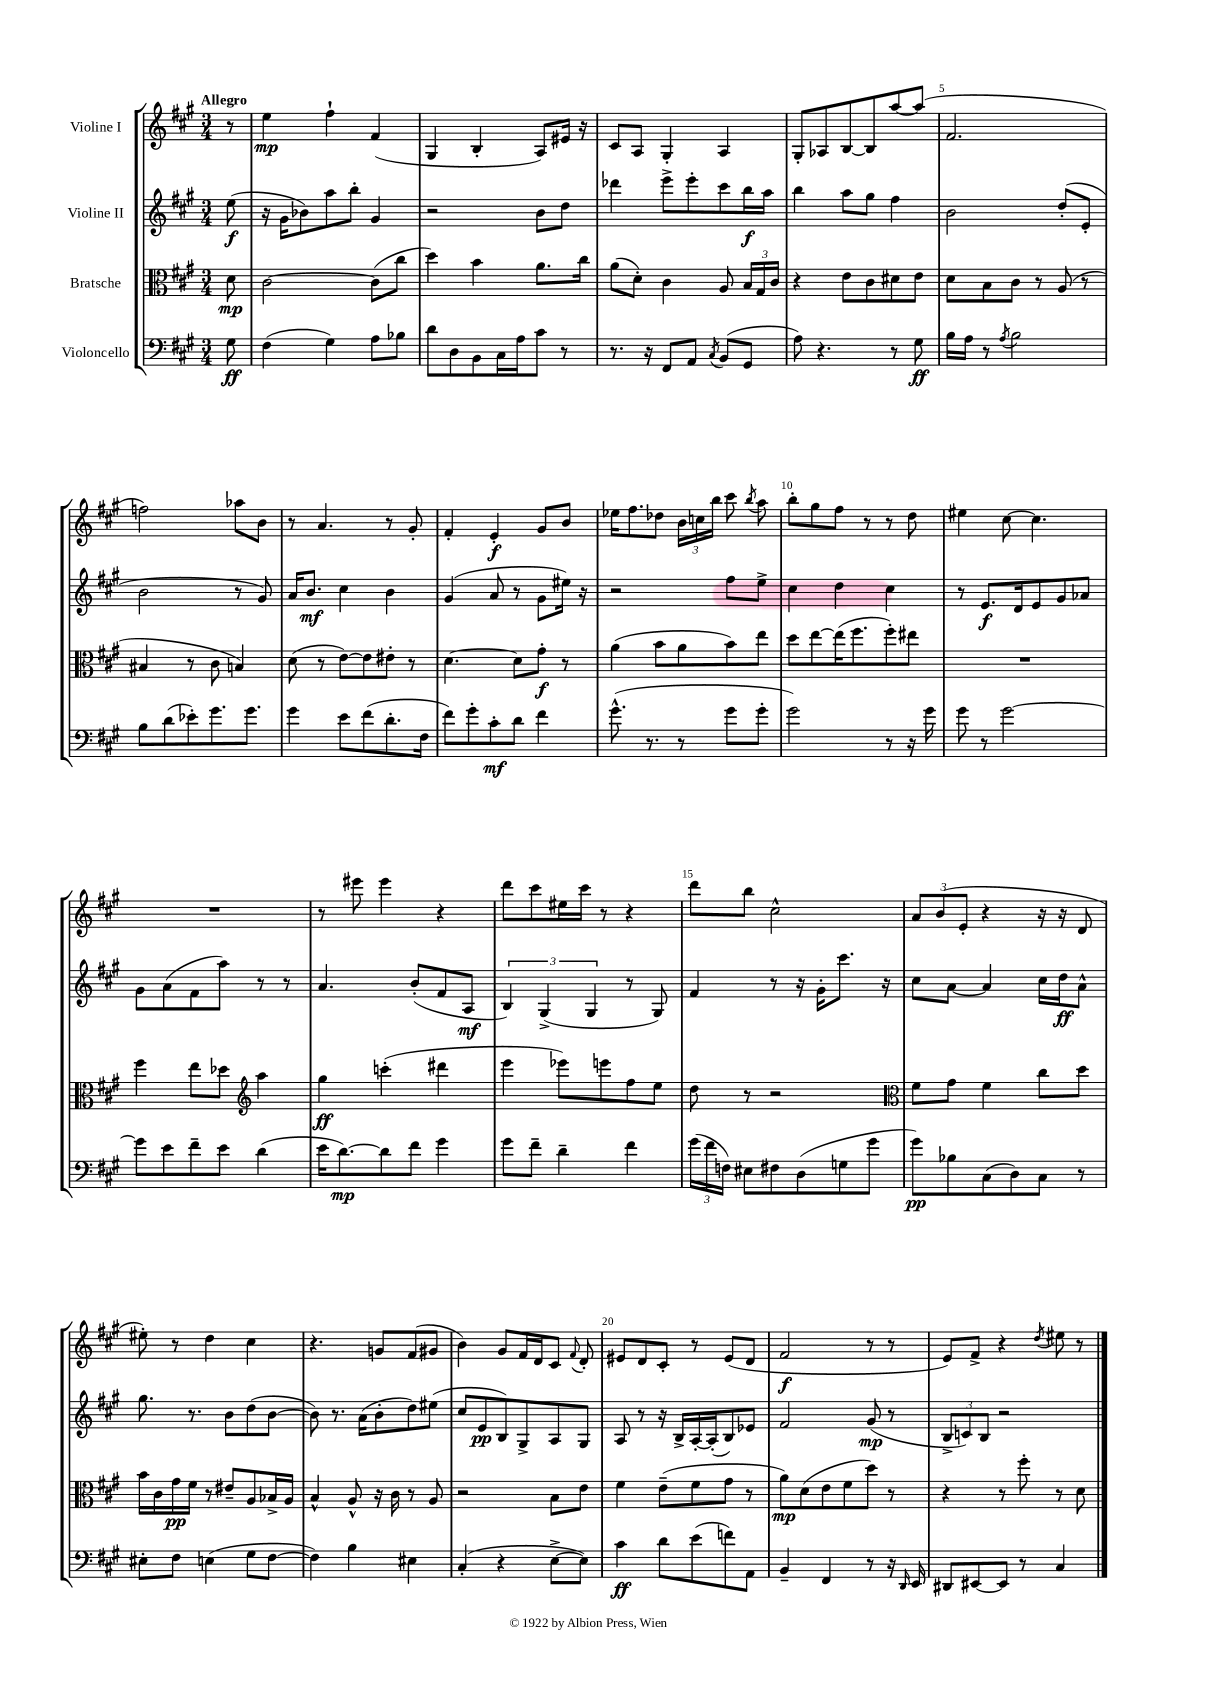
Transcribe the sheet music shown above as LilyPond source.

<<
\new StaffGroup <<
\new Staff = "s0" \with { instrumentName = "Violine I" } {
    \clef treble \key a \major \numericTimeSignature \time 3/4 \partial 8 \tempo "Allegro"
    \autoBeamOff r8 |
    e''4\mp fis''4-! fis'4( |
    gis4 b4-. a8[) eis'16] r16 |
    cis'8[ a8] gis4-. a4 |
    gis8[-. aes8 b8~ b8 a''8~ a''8]( |
    fis'2. |
    f''2) aes''8[ b'8] |
    r8 a'4. r8 gis'8-. |
    fis'4-. e'4-.\f gis'8[ b'8] |
    ees''16[ fis''8. des''8] \tuplet 3/2 { b'16[ c''16 b''16] } cis'''8 \acciaccatura { b''8 } a''8 |
    b''8[-. gis''8 fis''8] r8 r8 d''8 |
    eis''4 cis''8~ cis''4. |
    R2. |
    r8 eis'''8 eis'''4 r4 |
    d'''8[ cis'''8 eis''16 cis'''16] r8 r4 |
    d'''8[ b''8] cis''2-^ |
    \tuplet 3/2 { a'8[ b'8( e'8]-. } r4 r16 r16 d'8 |
    eis''8-.) r8 d''4 cis''4 |
    r4. g'8[ fis'8( gis'8] |
    b'4) gis'8[ fis'16 d'16 cis'8] \appoggiatura { fis'8 } d'8-. |
    eis'8[ d'8 cis'8]-. r8 eis'8[( d'8] |
    fis'2\f r8 r8 |
    e'8[) fis'8]-> r4 \acciaccatura { d''8 } eis''8 r8 \bar "|." |
}
\new Staff = "s1" \with { instrumentName = "Violine II" } {
    \clef treble \key a \major \numericTimeSignature \time 3/4 \partial 8
    \autoBeamOff e''8\f( |
    r16 gis'16[ bes'8) a''8 b''8]-. gis'4 |
    r2 b'8[ d''8] |
    des'''4 e'''8[-> e'''8-. cis'''8 b''16\f a''16] |
    b''4 a''8[ gis''8] fis''4 |
    b'2 d''8[-.( e'8]-. |
    b'2 r8 gis'8) |
    a'16[ b'8.]\mf cis''4 b'4 |
    gis'4( a'8 r8 gis'8[ eis''16]) r16 |
    r2 fis''8[ e''8]-> |
    cis''4 d''4 cis''4 |
    r8 e'8.[\f d'16 e'8 gis'8 aes'8] |
    gis'8[ a'8( fis'8 a''8]) r8 r8 |
    a'4. b'8[-.( fis'8 a8]\mf |
    \tuplet 3/2 { b4) gis4->( gis4 } r8 gis8) |
    fis'4 r8 r16 gis'16[-. cis'''8.] r16 |
    cis''8[ a'8]~ a'4 cis''16[ d''16\ff a'8]-^ |
    gis''8. r8. b'8[ d''8( b'8]~ |
    b'8) r8. a'16[( b'8-. d''8) eis''8]( |
    cis''8[ e'8\pp b8) gis8-> a8 gis8] |
    a8 r8 r16 b16[-> a16~-. a16-.( b8) ees'8] |
    fis'2 gis'8\mp( r8 |
    \tuplet 3/2 { b8[-> c'8) b8] } r2 \bar "|." |
}
\new Staff = "s2" \with { instrumentName = "Bratsche" } {
    \clef alto \key a \major \numericTimeSignature \time 3/4 \partial 8
    \autoBeamOff d'8\mp |
    cis'2~ cis'8[( cis''8] |
    d''4) b'4 a'8.[ cis''16] |
    a'8[( d'8]-.) cis'4 a8 \tuplet 3/2 { b16[ gis16 cis'16] } |
    r4 e'8[ cis'8 dis'8 e'8] |
    d'8[ b8 cis'8] r8 a8( r8 |
    bis4 r8 cis'8 b4) |
    d'8( r8 e'8[~) e'8 eis'8]-. r8 |
    d'4.~ d'8[ gis'8]-.\f r8 |
    a'4( b'8[ a'8 b'8) e''8] |
    d''8[ e''8~ e''16( fis''8. fis''8-.) eis''8] |
    R2. |
    fis''4 e''8[ des''8] \clef treble a''4 |
    gis''4\ff c'''4-.( dis'''4 |
    e'''4 ees'''8[) e'''8 fis''8 e''8] |
    d''8 r8 r2 |
    \clef alto fis'8[ gis'8] fis'4 cis''8[ d''8] |
    b'16[ cis'16 gis'16\pp fis'16] r8 eis'8[-- a8 bes16-> a16] |
    b4-^ a8-^ r16 cis'16 r8 a8 |
    r2 b8[ e'8] |
    fis'4 e'8[--( fis'8 gis'8] r8 |
    a'8[\mp) d'8( e'8 fis'8 d''8]) r8 |
    r4 r8 fis''8-. r8 d'8 \bar "|." |
}
\new Staff = "s3" \with { instrumentName = "Violoncello" } {
    \clef bass \key a \major \numericTimeSignature \time 3/4 \partial 8
    \autoBeamOff gis8\ff |
    fis4( gis4) a8[ bes8] |
    d'8[ d8 b,8 cis16 a16 cis'8] r8 |
    r8. r16 fis,8[ a,8] \acciaccatura { cis8 } b,8[( gis,8] |
    a8) r4. r8 gis8\ff |
    b16[ a16] r8 \acciaccatura { a8 } b2 |
    b8[ d'8( ees'8-.) gis'8. gis'8.] |
    gis'4 e'8[ fis'8( d'8.-. fis16] |
    fis'8[) gis'8-. cis'8-.\mf d'8] fis'4 |
    gis'8.-^( r8. r8 gis'8[ gis'8]-. |
    gis'2) r8 r16 gis'16 |
    gis'8 r8 gis'2~ |
    gis'8[ e'8 fis'8-- e'8] d'4( |
    e'16[ d'8.~\mp) d'8 fis'8] gis'4 |
    gis'8[ fis'8]-- d'4-- fis'4 |
    \tuplet 3/2 { gis'16[( fis'16 f16]) } eis8[ fis8 d8( g8 gis'8] |
    gis'8[\pp) bes8 cis8( d8) cis8] r8 |
    eis8[-. fis8] e4( gis8[ fis8]~ |
    fis4) b4 eis4 |
    cis4-.( r4 e8[~-> e8]) |
    cis'4\ff d'8[ e'8( f'8) a,8] |
    b,4-- fis,4 r8 r16 \grace { d,16 } e,16 |
    dis,8[ eis,8~ eis,8] r8 cis4 \bar "|." |
}
>>
>>
\layout { \context { \Score \override BarNumber.break-visibility = ##(#f #t #t) barNumberVisibility = #(every-nth-bar-number-visible 5) } }
